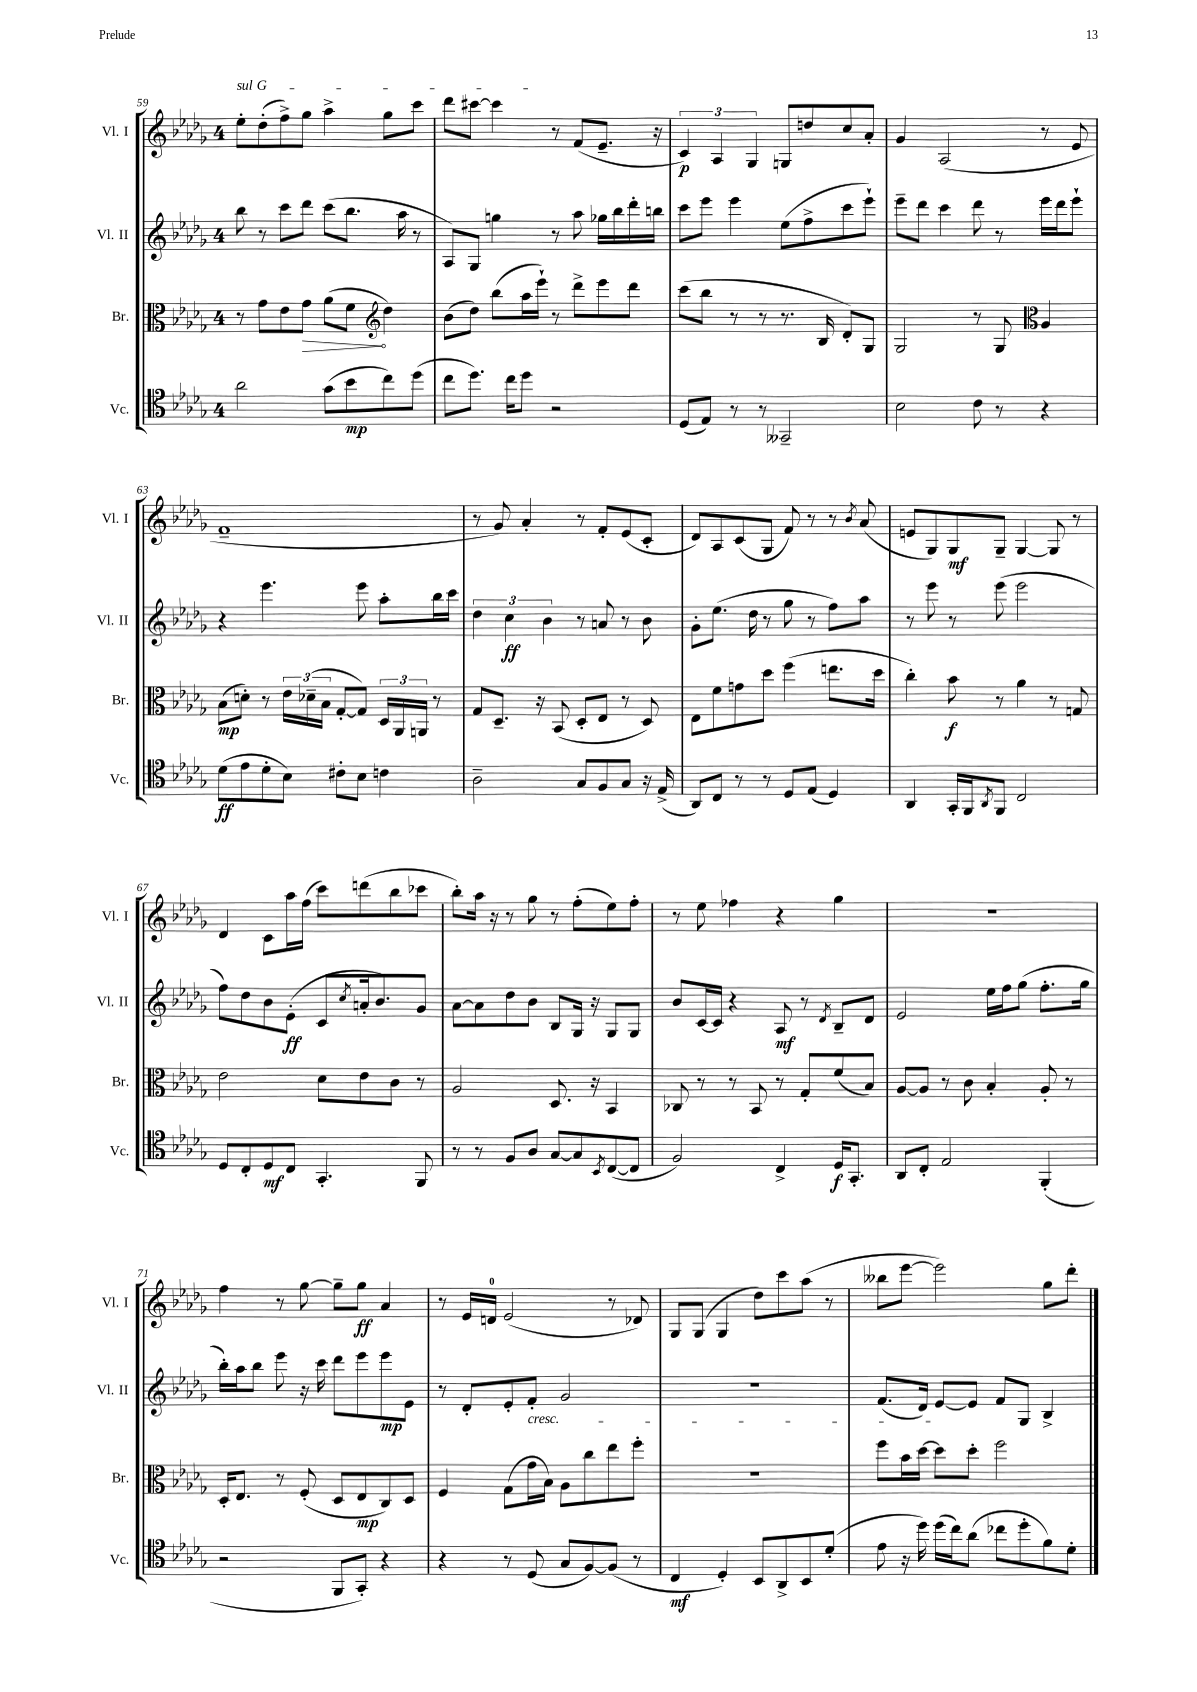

**kern	**dynam	**kern	**dynam	**kern	**dynam	**kern	**dynam
*part4	*part4	*part3	*part3	*part2	*part2	*part1	*part1
*staff4	*staff4	*staff3	*staff3	*staff2	*staff2	*staff1	*staff1
*I"Vc.	*	*I"Br.	*	*I"Vl. II	*	*I"Vl. I	*
*I'Vc.	*	*I'Br.	*	*I'Vl. II	*	*I'Vl. I	*
*clefC4	*	*clefC3	*	*clefG2	*	*clefG2	*
*k[b-e-a-d-g-]	*	*k[b-e-a-d-g-]	*	*k[b-e-a-d-g-]	*	*k[b-e-a-d-g-]	*
*M4/4	*	*M4/4	*	*M4/4	*	*M4/4	*
=59	=59	=59	=59	=59	=59	=59	=59
!	!	!	!	!	!	!LO:TX:a:i:t=sul G	!
2a-\	.	8r	.	8bb-\	.	8ee-'\L	.
.	.	8g-\L	.	8r	.	(8dd-'\	.
.	.	8e-\	.	8ccc\L	.	8ff^\)	.
!	!	!	!LO:HP:b	!	!	!	!
.	.	8g-\J	>	8ddd-\J	.	8gg-\J	.
(8g-\L	.	(8a-\L	.	(8ccc\L	.	4aa-^\	.
8b-\	mp	8f\J	.	8.bb-\J	.	.	.
*	*	*clefG2	*	*	*	*	*
8cc\)	.	4dd-\)	]	.	.	8gg-\L	.
.	.	.	.	16aa-\	.	.	.
(8dd-\J	.	.	.	8r	.	8ccc\J	.
=60	=60	=60	=60	=60	=60	=60	=60
8cc\L	.	(8b-\L	.	8A-/L)	.	8ddd-\L	.
8.dd-\J)	.	8dd-\J)	.	8G-/J	.	[8ccc#X\J	.
.	.	(8bb-\L	.	4ggn\	.	4ccc#\]	.
16cc\KL	.	.	.	.	.	.	.
8dd-\J	.	16aa-\L	.	.	.	.	.
.	.	16eee-`\JJ)	.	.	.	.	.
2r	.	8r	.	8r	.	8r	.
.	.	8ddd-^\L	.	8aa-\	.	(8f/L	.
.	.	8eee-\	.	16gg-X\LL	.	8.e-~/J	.
.	.	.	.	16bb-\	.	.	.
.	.	8ddd-\J	.	16ddd-'\	.	.	.
.	.	.	.	16bbn\JJ	.	16r	.
=61	=61	=61	=61	=61	=61	=61	=61
(8D-/L	.	(8ccc\L	.	8ccc\L	.	6c/)	p
8E-/J)	.	8bb-\J	.	8eee-\J	.	.	.
.	.	.	.	.	.	6A-/	.
8r	.	8r	.	4eee-\	.	.	.
.	.	.	.	.	.	6G-/	.
8r	.	8r	.	.	.	.	.
2GG--X~/	.	8.r	.	(8ee-\L	.	8Gn/L	.
.	.	.	.	8ff^\	.	8ddn/	.
.	.	16B-/	.	.	.	.	.
.	.	8d-'/L)	.	8ccc\	.	8cc/	.
.	.	8G-/J	.	8eee-`\J)	.	8a-'/J	.
=62	=62	=62	=62	=62	=62	=62	=62
2B-\	.	2G-/	.	8eee-~\L	.	4g-/	.
.	.	.	.	8ddd-\J	.	.	.
.	.	.	.	4ccc\	.	(2A-/	.
8c\	.	8r	.	8ddd-\	.	.	.
8r	.	8G-/	.	8r	.	.	.
*	*	*clefC3	*	*	*	*	*
4r	.	4A-/	.	16eee-\LL	.	8r	.
.	.	.	.	16ddd-\J	.	.	.
.	.	.	.	8eee-`\J	.	8e-/	.
!!LO:LB:g=z
=63	=63	=63	=63	=63	=63	=63	=63
(8d-\L	ff	(8B-\L	mp	4r	.	1f~	.
8e-\	.	8dn'\J)	.	.	.	.	.
8d-'\	.	8r	.	4.eee-\	.	.	.
8B-\J)	.	24e-\LL	.	.	.	.	.
.	.	(24d-X~\	.	.	.	.	.
.	.	24B-\JJ	.	.	.	.	.
8c#X'\L	.	[8G-'/L	.	.	.	.	.
8B-\J	.	8G-/J])	.	8eee-\	.	.	.
4cn\	.	24D-/LL	.	8aa-'\L	.	.	.
.	.	24AA-/	.	.	.	.	.
.	.	24AAn/JJ	.	.	.	.	.
.	.	8r	.	16bb-\L	.	.	.
.	.	.	.	16ccc\JJ	.	.	.
=64	=64	=64	=64	=64	=64	=64	=64
2A-~\	.	8G-/L	.	6dd-\	.	8r	.
.	.	8.D-~/J	.	.	.	8g-/)	.
.	.	.	.	6cc\	ff	.	.
.	.	.	.	.	.	4a-'/	.
.	.	16r	.	.	.	.	.
.	.	.	.	6b-\	.	.	.
.	.	(8BB-/	.	.	.	.	.
8G-/L	.	8D-'/L	.	8r	.	8r	.
8F/	.	8E-/J	.	8an/	.	8f'/L	.
8G-/J	.	8r	.	8r	.	(8e-/	.
16r	.	8D-/)	.	8b-\	.	8c'/J	.
(16E-^/	.	.	.	.	.	.	.
=65	=65	=65	=65	=65	=65	=65	=65
8AA-/L)	.	8E-\L	.	8g-'\L	.	8d-/L)	.
8C/J	.	8f\	.	(8.ee-\J	.	8A-/	.
8r	.	8gn\	.	.	.	(8c/	.
.	.	.	.	16dd-\	.	.	.
8r	.	8dd-\J	.	8r	.	8G-/J	.
8D-/L	.	(4ff\	.	8gg-\	.	8f/)	.
(8E-/J	.	.	.	8r	.	8r	.
4D-/)	.	8.een\L	.	8ff\L)	.	8r	.
.	.	.	.	.	.	8qb-/	.
.	.	.	.	8aa-\J	.	(8a-/	.
.	.	16dd-\Jk	.	.	.	.	.
=66	=66	=66	=66	=66	=66	=66	=66
4AA-/	.	4cc'\)	.	8r	.	8en/L	.
.	.	.	.	8eee-\	.	8G-/)	.
16GG-'/LL	.	8b-\	f	8r	.	8G-/	mf
16FF/J	.	.	.	.	.	.	.
8qAA-/	.	.	.	.	.	.	.
8FF/J	.	8r	.	(8eee-\	.	8G-~/J	.
2C/	.	4a-\	.	2eee-\	.	[4G-/	.
.	.	8r	.	.	.	8G-/]	.
.	.	8Gn/	.	.	.	8r	.
!!LO:LB:g=z
=67	=67	=67	=67	=67	=67	=67	=67
8D-/L	.	2e-\	.	8ff\L)	.	4d-/	.
8C'/	.	.	.	8dd-\	.	.	.
8D-/	mf	.	.	8b-\	.	8c\L	.
8C/J	.	.	.	(8e-'\J	ff	16aa-\L	.
.	.	.	.	.	.	(16ff\JJ	.
4.GG-'/	.	8d-\L	.	8c/L	.	8ccc\L)	.
.	.	.	.	8qcc/	.	.	.
.	.	8e-\	.	16an'/k	.	(8dddn\	.
.	.	.	.	8.b-/)	.	.	.
.	.	8c\J	.	.	.	8bb-\	.
8FF/	.	8r	.	8g-/J	.	8ccc-X\J	.
=68	=68	=68	=68	=68	=68	=68	=68
8r	.	2A-/	.	[8a-\L	.	8bb-'\L)	.
8r	.	.	.	8a-\]	.	16aa-\Jk	.
.	.	.	.	.	.	16r	.
8F/L	.	.	.	8dd-\	.	8r	.
8A-/J	.	.	.	8b-\J	.	8gg-\	.
[8G-/L	.	8.D-/	.	8B-/L	.	8r	.
8G-/]	.	.	.	16G-/Jk	.	(8ff'\L	.
.	.	16r	.	16r	.	.	.
8qBB-/	.	.	.	.	.	.	.
([8C/	.	4BB-/	.	8G-/L	.	8ee-\)	.
8C/J]	.	.	.	8G-/J	.	8ff'\J	.
=69	=69	=69	=69	=69	=69	=69	=69
2F/)	.	8C-X/	.	8b-/L	.	8r	.
.	.	8r	.	[16c/L	.	8ee-\	.
.	.	.	.	16c/JJ]	.	.	.
.	.	8r	.	4r	.	4ff-X\	.
.	.	8BB-/	.	.	.	.	.
4C^/	.	8r	.	8A-/	mf	4r	.
.	.	8G-'/L	.	8r	.	.	.
.	.	.	.	8qd-/	.	.	.
16D-/KL	f	(8f/	.	8B-~/L	.	4gg-\	.
8.GG-'/J	.	.	.	.	.	.	.
.	.	8B-/J)	.	8d-/J	.	.	.
=70	=70	=70	=70	=70	=70	=70	=70
8AA-/L	.	[8A-/L	.	2e-/	.	1r	.
8C'/J	.	8A-/J]	.	.	.	.	.
2E-/	.	8r	.	.	.	.	.
.	.	8c\	.	.	.	.	.
.	.	4B-'/	.	16ee-\LL	.	.	.
.	.	.	.	16ff\J	.	.	.
.	.	.	.	(8gg-\J	.	.	.
(4FF'/	.	8A-'/	.	8.ff'\L	.	.	.
.	.	8r	.	.	.	.	.
.	.	.	.	16gg-\Jk	.	.	.
!!LO:LB:g=z
=71	=71	=71	=71	=71	=71	=71	=71
2r	.	16D-'/KL	.	16bb-'\LL)	.	4ff\	.
.	.	8.E-/J	.	16aa-\J	.	.	.
.	.	.	.	8bb-\J	.	.	.
.	.	8r	.	8eee-\	.	8r	.
.	.	(8F'/	.	16r	.	[8gg-\	.
.	.	.	.	16ccc\	.	.	.
8FF/L	.	8D-/L	.	8ddd-\L	.	8gg-~\L]	.
8GG-'/J)	.	8E-/	mp	8eee-\	.	8gg-\J	ff
4r	.	8C/)	.	8eee-\	mp	4a-/	.
.	.	8D-/J	.	8e-\J	.	.	.
=72	=72	=72	=72	=72	=72	=72	=72
4r	.	4F/	.	8r	.	8r	.
.	.	.	.	8d-'/L	.	16e-/LL	.
.	.	.	.	.	.	16dn/JJ	.
8r	.	(8G-\L	.	8e-'/	.	(2e-/	.
!	!	!	!	!LO:TX:b:i:t=cresc.	!	!	!
(8D-/	.	16g-\L	.	8f'/J	.	.	.
.	.	16B-\JJ)	.	.	.	.	.
8G-/L	.	8A-\L	.	2g-/	.	.	.
[8F/)	.	8cc\	.	.	.	.	.
(8F/J]	.	8ee-\	.	.	.	8r	.
8r	.	8ff'\J	.	.	.	8d-X/)	.
=73	=73	=73	=73	=73	=73	=73	=73
4C/	mf	1r	.	1r	.	8G-/L	.
.	.	.	.	.	.	(8G-/J	.
4D-'/)	.	.	.	.	.	4G-/	.
8BB-/L	.	.	.	.	.	8dd-\L)	.
8AA-^/	.	.	.	.	.	8ccc\	.
8BB-/	.	.	.	.	.	(8aa-\J	.
(8d-'/J	.	.	.	.	.	8r	.
=74	=74	=74	=74	=74	=74	=74	=74
8e-\	.	8ff\L	.	(8.f/L	.	8bb--X\L	.
16r	.	16b-\L	.	.	.	[8eee-\J	.
16dd-\)	.	[16dd-\JJ	.	16d-/Jk)	.	.	.
(16dd-\LL	.	8dd-\L]	.	[8e-/L	.	2eee-\])	.
16cc\J)	.	.	.	.	.	.	.
(8a-\J	.	8dd-'\J	.	8e-/J]	.	.	.
8cc-X\L	.	2ff\	.	8f/L	.	.	.
8dd-'\	.	.	.	8G-/J	.	.	.
8f\)	.	.	.	4B-^/	.	8gg-\L	.
8d-'\J	.	.	.	.	.	8ddd-'\J	.
==	==	==	==	==	==	==	==
*-	*-	*-	*-	*-	*-	*-	*-
